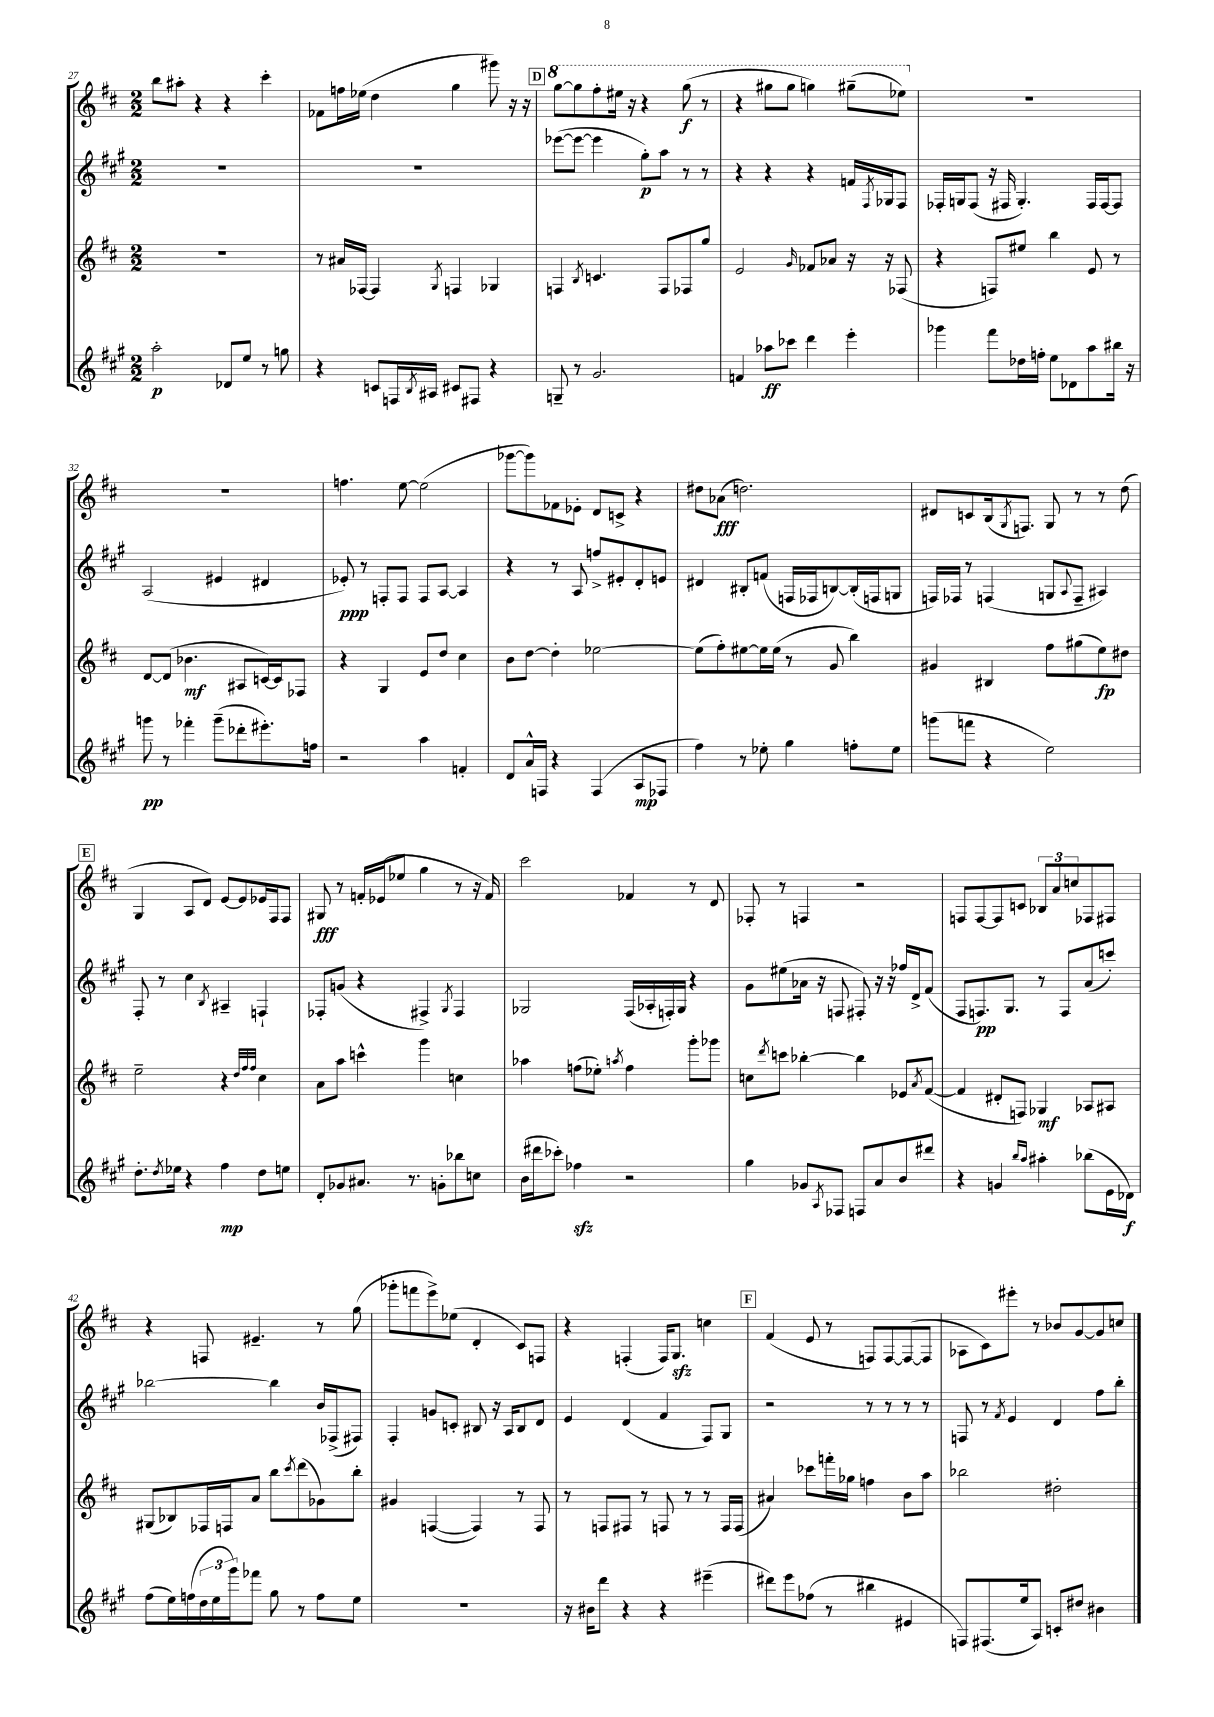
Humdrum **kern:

**kern	**kern	**kern	**kern
*staff4	*staff3	*staff2	*staff1
*clefG2	*clefG2	*clefG2	*clefG2
*k[f#c#g#]	*k[f#c#]	*k[f#c#g#]	*k[f#c#]
*M2/2	*M2/2	*M2/2	*M2/2
2aa'	1r	1r	8bb
.	.	.	8aa#'
.	.	.	4r
8d-	.	.	4r
8ee	.	.	.
8r	.	.	4ccc#'
8gg	.	.	.
=	=	=	=
4r	8r	1r	8f-
.	16a#	.	16ff
.	[16F-	.	(16ee-
8c	4F-]	.	4dd
16F	.	.	.
8qB	.	.	.
16A#	.	.	.
.	8qG	.	.
8c#	4F	.	4gg
8F#	.	.	.
4r	4G-	.	8ggg#)
.	.	.	16r
.	.	.	16r
=	=	=	=
8G~	4F	([8eee-	[8ggg
8r	.	8eee-_	8ggg]
.	8qB	.	.
2.g#	4.c	4eee-]	8fff#'
.	.	.	16eee#
.	.	.	16r
.	.	8gg#')	4r
.	8F	8aa	.
.	8F-	8r	(8ggg
.	8gg	8r	8r
=	=	=	=
4f	2e	4r	4r
8aa-	.	4r	8ggg#
8ccc-	.	.	8ggg#
.	16qqg	.	.
4ddd	8f-	4r	4ggg)
.	8a-	.	.
4eee'	16r	16f	(8ggg#~
.	.	8qF#	.
.	16r	16G-	.
.	(8F-	8F#	8eee-)
=	=	=	=
4ggg-	4r	16F-'	1r
.	.	16G	.
.	.	(8F-	.
8fff#	8F)	16r	.
.	.	16F#	.
16dd-	8ee#	4.G')	.
16ff'	.	.	.
8ee	4bb	.	.
8d-	.	.	.
8aa	8e	16F#	.
.	.	[16F#	.
16bb#	8r	8F#]	.
16r	.	.	.
=	=	=	=
8ggg	[8d	(2A	1r
8r	(8d]	.	.
4fff-'	4.b-	.	.
(8ggg~	.	4e#	.
8ddd-'	8A#	.	.
8.eee#')	[16c)	4d#	.
.	16c]	.	.
.	8F-	.	.
16ff	.	.	.
=	=	=	=
2r	4r	8e-')	4.ff
.	.	8r	.
.	4G	8F'	.
.	.	8F	[8ee
4aa	8e	8F	(2ee]
.	8dd	[8A	.
4f'	4cc#	4A]	.
=	=	=	=
8d	8b	4r	[8ggg-
16a^^	[8dd	.	8ggg-])
16F	.	.	.
4r	4dd']	8r	8f-
.	.	8A	8e-'
(4F	[2ee-	8ff^	8d
.	.	8e#'	8c^
8A	.	8d'	4r
8F-	.	8e	.
=	=	=	=
4ff#)	(8ee-]	4d#	8dd#
.	8ff#')	.	(8a-
8r	[8ee#	8B#'	2.dd)
8ee-'	16ee#]	(8f	.
.	(16ee#	.	.
4gg#	8r	16F	.
.	.	16F-	.
.	8g	[8B)	.
8ff'	4bb)	(16B']	.
.	.	16F	.
8ee-	.	8G	.
=	=	=	=
(8ggg	4g#	16F)	8d#
.	.	16F-	.
8fff	.	8r	8c
4r	4B#	(4F	(16B
.	.	.	8qG
.	.	.	8.F)
2ee)	8ff#	8G	8G
.	.	8qqA	.
.	(8gg#	8F~	8r
.	8ee)	4A#)	8r
.	8dd#	.	(8dd
=	=	=	=
8.dd'	2ee~	8F#'	4G
.	.	8r	.
8qdd	.	.	.
16ee-	.	.	.
4r	.	4cc#	8A
.	.	.	8d)
.	.	8qB	.
4ff#	4r	4A#~	[8e
.	.	.	8e]
.	32qqdd	.	.
.	32qqff#	.	.
.	32qqff#	.	.
8dd	4cc#	4F`	16e-
.	.	.	16F#
8ee	.	.	8F#
=	=	=	=
8d'	8a	8F-'	8G#
8g-	8aa	(8g	8r
8.a#	4ccc^^	4r	16f'
.	.	.	(16e-
.	.	.	8ee-
8.r	.	.	.
.	4ggg	4F#^)	4gg
8g'	.	.	.
.	.	8qG#	.
8bb-	4cc	4F#	8r
8cc	.	.	16r
.	.	.	16f)
=	=	=	=
(16b	4aa-	2G-	2ccc#
16ddd#	.	.	.
8ccc-')	.	.	.
4ff-	(8ff	.	.
.	8ee-')	.	.
.	8qaa	.	.
2r	4ff	(16F#	4f-
.	.	16A-'	.
.	.	16F')	.
.	.	16G-	.
.	8ggg'	4r	8r
.	8ggg-	.	8d
=	=	=	=
4gg#	8cc	8g#	8F-'
.	8qddd	.	.
.	8ccc	(8ee#	8r
8g-	[4bb-'	16a-	4F
.	.	16r	.
8qA	.	.	.
8F-	.	8F	.
8F	4bb-]	8F#')	2r
8a	.	16r	.
.	.	16r	.
8b	8e-	16ff-	.
.	.	16d^	.
.	8qa	.	.
8ddd#	([8f#	(8f#	.
=	=	=	=
4r	4f#]	8F#	8F
.	.	8.F)	[8F
4g	8d#'	.	8F]
.	.	8.G#	.
.	8F)	.	8c
16qqbb	.	.	.
16qqaa	.	.	.
4aa#'	4G-	8r	12B-
.	.	.	12a
.	.	8F	.
.	.	.	12cc
(8bb-	8A-	(8a	8F-
16e	8A#	8ccc')	8F#
16d-)	.	.	.
=	=	=	=
(8ff#	(8G#	[2bb-	4r
16ee)	8B-)	.	.
(16ff	.	.	.
24dd	16F-	.	8F
24ee	.	.	.
.	16F	.	.
24ggg#)	.	.	.
8fff-	8a	.	4.e#~
8gg#	8bb	4bb-]	.
.	8qccc#	.	.
8r	(8ddd	.	.
8ff	8g-)	16b	8r
.	.	(16F-^	.
8ee	8bb'	8F#)	(8gg
=	=	=	=
1r	4g#	4F#'	8ggg-'
.	.	.	8fff
.	([4F	8g	8eee^)
.	.	8c'	(8ee-
.	4F])	8B#	4d'
.	.	16r	.
.	.	16A	.
.	8r	8B#	8c#)
.	8F	8d	8F
=	=	=	=
16r	8r	4e	4r
16b#	.	.	.
8ddd	8F	.	.
4r	8F#	(4d	(4F'
.	8r	.	.
4r	8F	4f#	16F)
.	.	.	8.G
.	8r	.	.
(4eee#~	8r	8F#)	4cc
.	16F	8G#	.
.	(16F	.	.
=	=	=	=
8ddd#)	4a#)	2r	(4f#
8eee	.	.	.
(8ff-	8ccc-	.	8e
8r	16fff'	.	8r
.	16gg-	.	.
4bb#	4ff	8r	8F)
.	.	8r	[8F
4e#	8b	8r	(8F_
.	8aa	8r	8F]
=	=	=	=
8F)	2bb-	8F	8A-
(8.F#	.	8r	8c#)
.	.	8qf#	.
.	.	4e	8eee#'
16ee	.	.	.
8A)	.	.	8r
8c'	2dd#'	4d	8b-
8dd#	.	.	[8g
4b#	.	8ff#	8g]
.	.	8bb'	8cc
==	==	==	==
*-	*-	*-	*-
